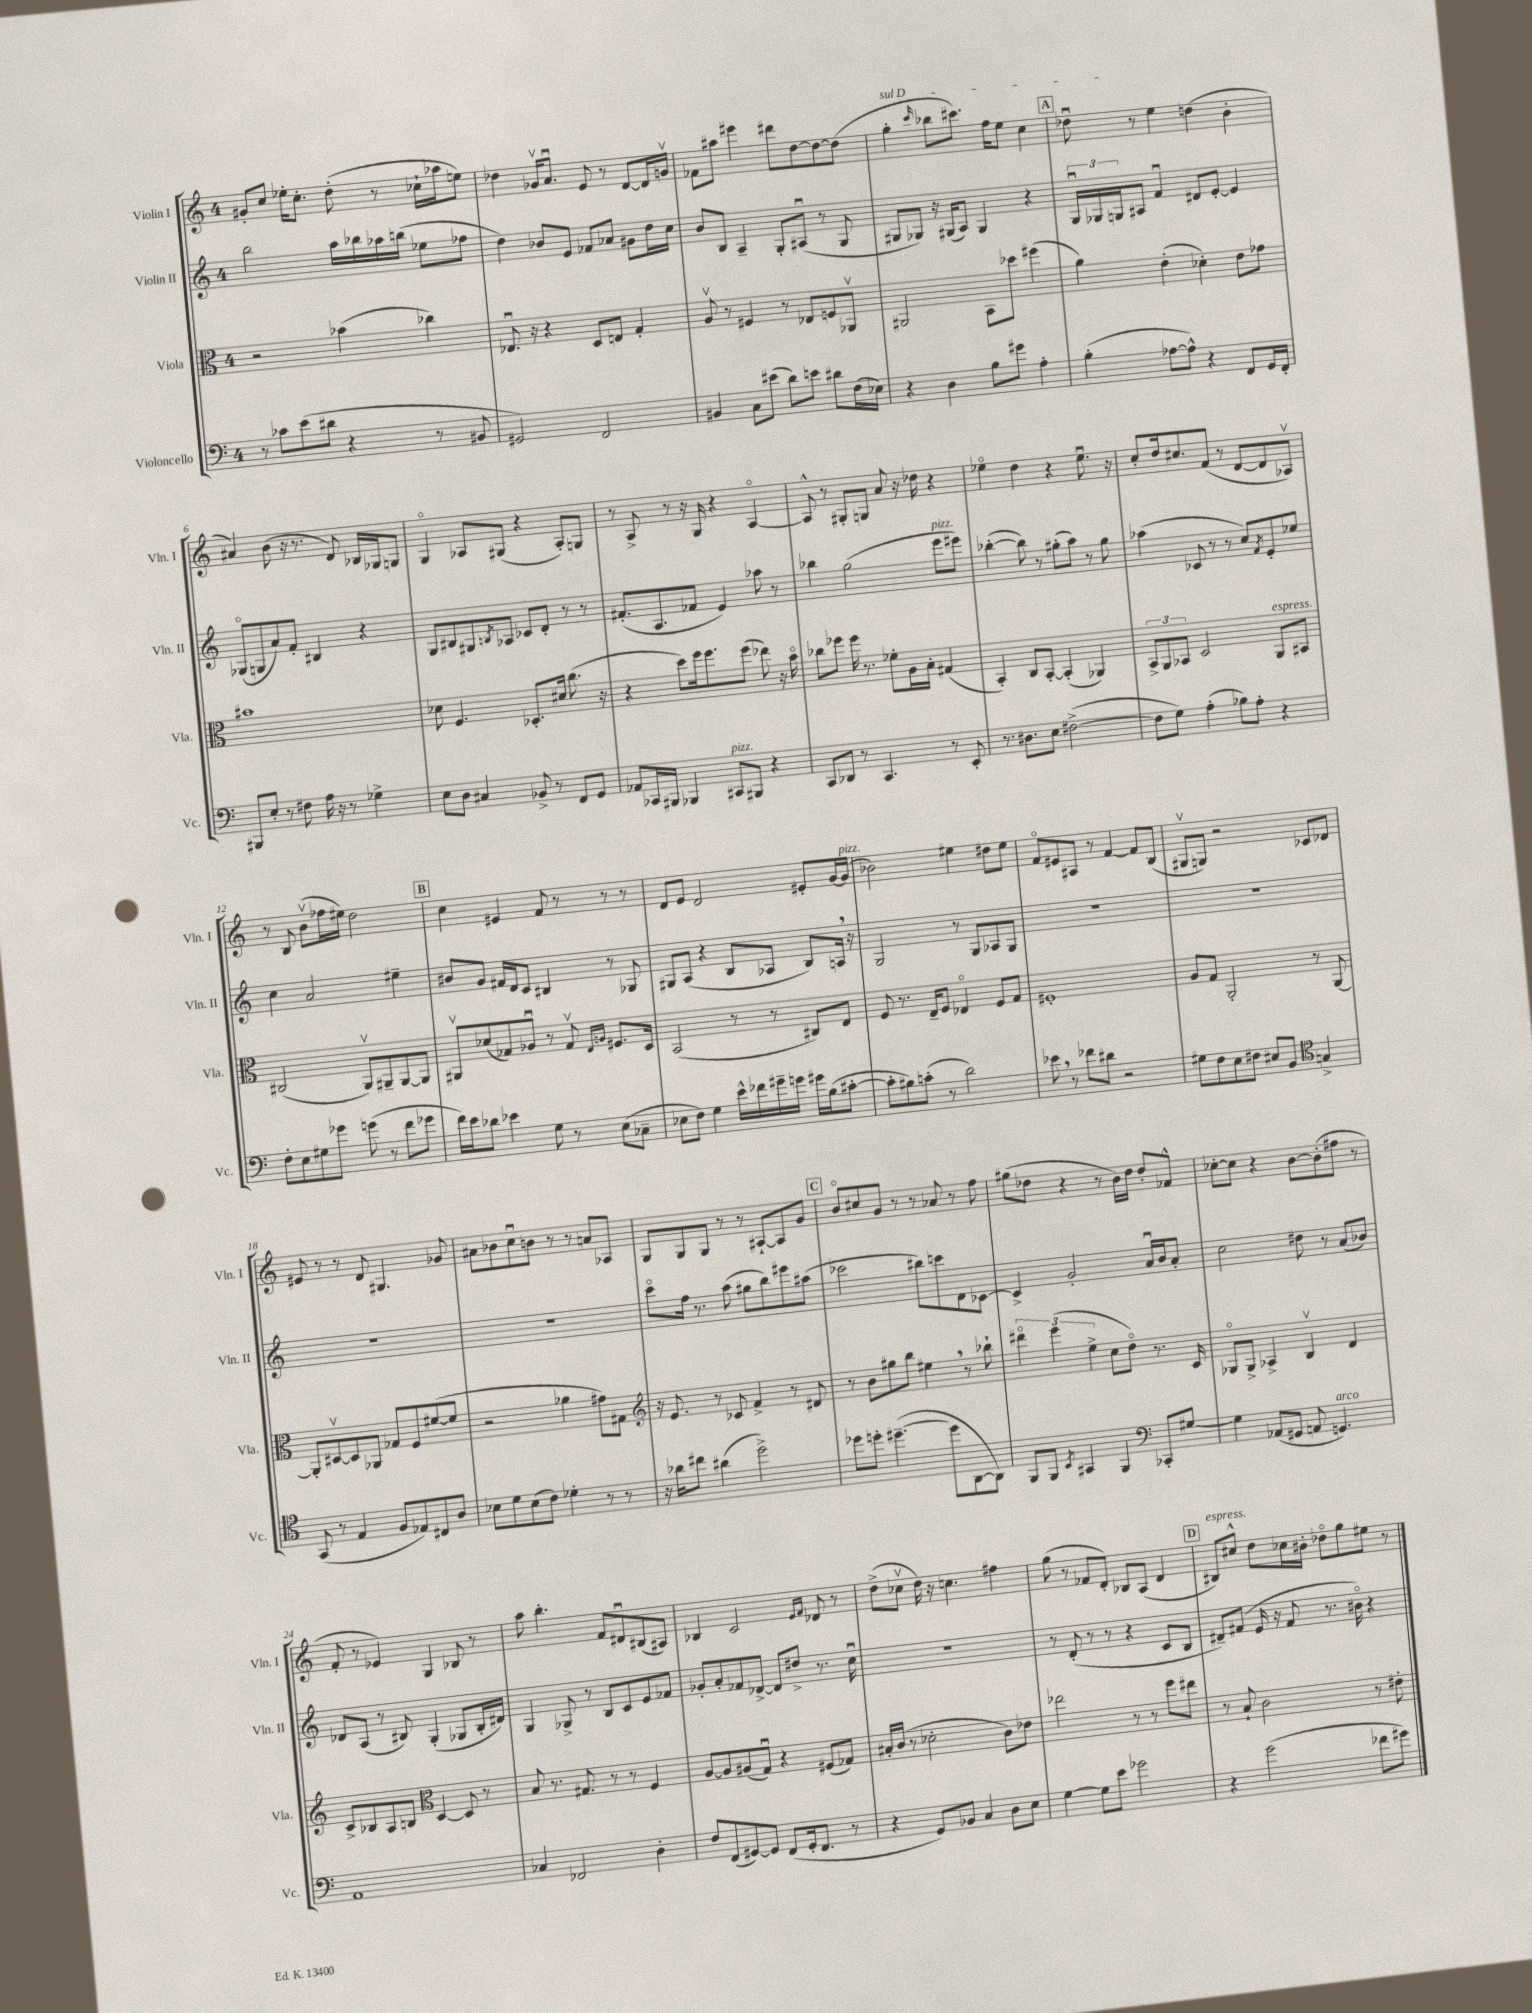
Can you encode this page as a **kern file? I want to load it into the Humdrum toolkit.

**kern	**kern	**kern	**kern
*part4	*part3	*part2	*part1
*staff4	*staff3	*staff2	*staff1
*I"Violoncello	*I"Viola	*I"Violin II	*I"Violin I
*I'Vc.	*I'Vla.	*I'Vln. II	*I'Vln. I
*clefF4	*clefC3	*clefG2	*clefG2
*k[]	*k[]	*k[]	*k[]
*M4/4	*M4/4	*M4/4	*M4/4
=1	=1	=1	=1
8r	2r	2bb\	8g#X'/L
8c-X\L	.	.	8cc/J
(8e\	.	.	16ee-X'\KL
.	.	.	8.cc'\J
8d#X\J	.	.	.
4r	(4b-X\	16aa\LL	(8dd'\
.	.	16bb-X\	.
.	.	16aa-X\	8r
.	.	(16bbn\JJ	.
8r	4cc-X\)	8ee-X\L	16cc-X`\LL
.	.	.	16aa-X\J
8BB#X/	.	8ff-X\J	8een\J)
=2	=2	=2	=2
2GG#X/)	8.E-Xu/	4dd\)	4dd-X\
.	16r	.	.
.	4r	8b-X/L	16g-Xv/KL
.	.	.	8.au/J
.	.	8e/J	.
2FF/	8D/L	8f-X/L	8e/
.	8En/J	8a-X/J	8r
.	4G'/	8g#X\L	[8d/L
.	.	16dd\L	16d/L]
.	.	16cc\JJ	16gnv/JJ
=3	=3	=3	=3
4BB#X/	8Av/	8b/L	8f-X\L
.	8r	8B/J	8aa#X\J
8C\L	4F#X/	4A~/	4eee#X\
(8e#X\J	.	.	.
8d\L)	8r	8G'/L	8ddd#X\L
8en\J	8E-X/L	(8A#Xu/J	[8dd\
8d#X\L	8Fn/	8r	8dd\_
(16F\L	8AA-Xv/J	8G/	(8dd\J]
16E-X\JJ)	.	.	.
=4	=4	=4	=4
!	!	!	!LO:TX:a:i:t=sul D
4r	2AA#X/	8G#X/L	4gg'\
.	.	8G-X/J)	.
.	.	.	16qqccc/
4D\	.	16r	8bb-X\L
.	.	(16G#X/KL	.
.	.	8A/J)	8.ccc#X\J)
8B\L	8BB\L	4G#/	.
.	.	.	16ff\KL
8g#X\J	8dd-X\J	.	8ee\J
4A'\	(4ff#X\	4r	4cc\
!!LO:REH:place=s1:t=A
=5	=5	=5	=5
(4B'\	4a\)	24Gu/LL	8dd-Xu\
.	.	24G-X/	.
.	.	24Gn/J	.
.	.	8A#X/J	8r
[8A-X\L	(4e'\	4fu/	4ee\
8A-^^\J])	.	.	.
4r	4d-X'\)	8d#X/L	(4ddn\
.	.	[8e'/J	.
8FF/L	8e\L	4e/]	4b'\
16GG/L	8g-X\J	.	.
16FF'/JJ	.	.	.
!!LO:LB:g=z
=6	=6	=6	=6
8BBB#X/L	1b#X	(8G-X/L	4a#X/)
8E'/J	.	8Gn/	.
8r	.	8a/)	(8b\
8F#X\	.	8f'/J	16r
.	.	.	8.r
16A\	.	4B#X/	.
16r	.	.	.
8r	.	.	8d/)
4G-X^\	.	4r	16B-X/LL
.	.	.	16G-X/J
.	.	.	8Gn/J
=7	=7	=7	=7
8E\L	8d-X\	8G/L	4G/
8D\J	4.F/	8B#X/	.
4C#X/	.	8G#X/	8A-X/L
.	.	8qBn/	.
.	.	8A-X/J	(8G#X/J
8BB-X^/	8.D-X'/L	8c-X/L	4r
8r	.	8d'/J	.
.	16d#X/Jk	.	.
8FF/L	(8.cc\	8r	8A-'/L)
8GG/J	.	8r	8Gn/J
.	16r	.	.
=8	=8	=8	=8
8AA-X/L	4r	(8.f#X'/L	8r
16CC-X/L	.	.	8A^/
16BBB#X/JJ	.	8.A/	.
4BBB-X/	8dd\L)	.	8r
.	16ff\k	8f-X/J	16r
.	8.ff\	.	16G/
!LO:TX:a:i:t=pizz.	!	!	!
8CC#X/L	.	4e/)	4r
8BBB#X/J	(8ff\J	.	.
4r	8ee-X\)	8aa-X\	[4A/
.	16r	8r	.
.	16b\	.	.
=9	=9	=9	=9
8CC/L	8cc-X\L	4bb-X\	8A^^/]
8DD-X/J	8ff-X\J	.	8r
8r	16ff-\	(2gg\	8G#X'/L
.	8.r	.	.
4.CC/	.	.	8Gn/J
.	8f-X'\L	.	8a/
.	16A\L	.	16r
.	16B'\JJ	.	16dd-X\
!	!	!LO:TX:a:i:t=pizz.	!
8r	(4G#X/	8eee\L	4r
8EE'/	.	8eee#X\J)	.
=10	=10	=10	=10
8.r	4BB'/)	([4bb-X'\	4ee-X\
8.D#X\L	.	.	.
.	8C/L	8bb-\])	4dd\
8E\J	[8BB'/J	8r	.
([2F#X^\	(4BB'/]	(8gg#X'\L	4r
.	.	8aa\J)	.
.	4AA-X/)	8r	8.ee-u\
.	.	8gg#\	.
.	.	.	16r
=11	=11	=11	=11
8F#\L]	12BB^/L	(4aa-X\	8cc'/L
.	12AA/	.	.
8G\J)	.	.	16dd/k
.	12BB-X/J	.	.
.	.	.	8.cc#X/
(4A'\	2D/	8c-X/	.
.	.	8r	(8f/J
8B-X\L)	.	8r	8r
8A'\J	.	8cc/L)	[8d/L
.	.	8qf/	.
!	!LO:TX:a:i:t=espress.	!	!
4r	8AA/L	8e'/	8d/]
.	8BB#X/J	8ee-X/J	8A-Xv/J)
!!LO:LB:g=z
=12	=12	=12	=12
8F'\L	(2C#X/	4cc\	8r
8E\	.	.	8B/
8G#X\	.	2a/	(8bv\L
8g-X\J	.	.	16ff-X\L
.	.	.	16ee#X\JJ)
(8gn\	8AAv/L)	.	2dd\
8r	8AA#X~/	.	.
8f\L	[8AA#/	4ee#X~\	.
8g-X\J	8AA#/J]	.	.
!!LO:REH:place=s1:t=B
=13	=13	=13	=13
16f\LL)	8AA#Xv/L	8b#X/L	4cc\
16e\J	.	.	.
8d-X\J	(8d-X/	8g/J	.
4e-X\	8G-X/)	16f#X/LL	4e#X/
.	.	16d/J	.
.	8A-Xu/J	8c/J	.
8G\	8r	4B#X/	8f/
8r	8G-v/	.	8r
.	16qqE/LL	.	.
.	16qqAn/JJ	.	.
(8E\L	8.F#X/L	8r	8r
8C-X~\J	.	8G-X/	8r
.	16D/Jk	.	.
=14	=14	=14	=14
8E-X\L	(2BB/	8G#X/L	8d/L
8F\J)	.	(8A/J	8e/J
4G\	.	4r	2d/
16e^^\LL	8r	8B/L	.
16f-X\	.	.	.
16g#X~\	8r	8A-X/J	.
16gn\JJ	.	.	.
16g#X\LL	8C#X/L)	8B/L)	8e#X'/L
(16B\J	.	.	.
[8c#X'\J	8E/J	16An,/Jk	[16g/L
!	!	!	!LO:TX:a:i:t=pizz.
.	.	16r	(16g/JJ]
=15	=15	=15	=15
8c#'\L]	8F/	2G/	2b-X\)
8B#X\)	8.r	.	.
(8cn'\J	.	.	.
.	16E~/KL	.	.
8r	8F/J	.	.
2d\)	4E-X/	8r	4ee#X\
.	.	8G/L	.
.	8F/L	8A-X/	8dd#X\L
.	8G/J	8G/J	8ee#\J
=16	=16	=16	=16
8e-X,\	1F#X'	1r	8f/L
8r	.	.	8e#X/
8f-X\L	.	.	8A#X/J
8d#X\J	.	.	8r
2r	.	.	[4f/
.	.	.	8f/L]
.	.	.	(8B/J
=17	=17	=17	=17
8G#X\L	8A/L	1r	8G#Xv/L
8F\	8G/J	.	8Gn/J)
8E\	2AA'/	.	2r
8F#X\J	.	.	.
8E#X/L	.	.	.
8BB/J	.	.	.
*clefC4	*	*	*
4Gn^/	8r	.	8c-X/L
.	[8AA/	.	8d-X/J
!!LO:LB:g=z
=18	=18	=18	=18
(8GG/	8AA'/L]	1r	8e#X/
8r	[8D#Xv/	.	8r
4E/	8D#/]	.	8r
.	8AA-X/J	.	8d/
8F/L	8G-X/L	.	4.G#X/
8E-X/)	8F/	.	.
8C#X/	([8f#X/	.	.
8A/J	8f#/J]	.	8g-X/
=19	=19	=19	=19
8B-X\L	2r	1r	8a#X\L
8d\	.	.	8b-X\
(8B-\	.	.	8ccu\
8c\J)	.	.	8bn\J
4d-X'\	4a-X\	.	8r
.	.	.	8r
8r	8g#X\L)	.	8an/L
8r	8G#X\J	.	8A-X/J
=20	=20	=20	=20
*	*clefG2	*	*
16r	16r	8ccc\L	8G/L
16a-X\KL	8.e/	.	.
8cc#X\J	.	16ff\Jk	8G/
.	.	8.r	.
(4a#X\	8r	.	8G/J
.	8c-X/	(8aa\	8r
2dd^\)	4f^/	8gg#X\L	8r
.	.	8bb\)	[8A#X`/L
.	8r	8eee#X\	8A#/]
.	8d#X/	(8aa#X\J	8g/J
!!LO:REH:place=s1:t=C
=21	=21	=21	=21
8dd-X\L	8r	2ccc-X\	8b/L
8ddn'\J	8b\L	.	8cc#X/
([4.dd#X~\	8gg#X\	.	8g/J
.	8bb\J	.	8r
.	4ee#X,\	8bb#X\L)	8r
8dd#\L]	.	8cccn\	8a-X/
[8AA\	8r	8d\	8r
8AA\J])	8bb-X`\	[8c-X\J	8ff\
=22	=22	=22	=22
8FF/L	6ddd#X\	4c-^/]	(8gg#X\L
8FF/J	.	.	8dd-X\J
.	(6eee\	.	.
8qBB/	.	.	.
4GG#X/	.	2g'/	4r
.	6ee^\	.	.
4FF/	8cc\L	.	8r
.	8dd\J)	.	16b\LL)
.	.	.	16dd-\JJ
*clefF4	*	*	*
8CC-X'/L	8.r	16au/LL	8dd-'/L
.	.	16b/J	.
[8G#X/J	.	8a'/J	8f-X^^/J
.	16c/	.	.
=23	=23	=23	=23
4G#\]	8G-X/L	2cc\	[8cc-X'\L
.	8G-^/J	.	8cc-\J]
(8AA-X/L	4A-X^/	.	4r
8GG#X/J	.	.	.
8AAn/	4Bv/	8dd#X\	[8b\L
!LO:TX:a:i:t=arco	!	!	!
4.GGn/)	.	8r	(8b'\]
.	4d/	(8a/L	8ff#X\J
.	.	8b-X/J)	8r
!!LO:LB:g=z
=24	=24	=24	=24
1AA	8c^/L	8d-X/L	8f'/
.	8B-X/	(8A/J	8r
.	8A/	8r	4e-X/)
.	8Bn/J	8B#X/)	.
*	*clefC3	*	*
.	[4D/	(4G'/	4G/
.	8D/]	8G-X/L	8B-X/
.	8r	16B#'/L	8r
.	.	16d#X/JJ)	.
=25	=25	=25	=25
4C-X/	8B/	4G/	8aa\
.	8.r	.	4.bb'\
2FF-X/	.	8G-X^/	.
.	8.G#X/	.	.
.	.	8r	.
.	8r	8B/L	8f/L
.	8r	8c/	8d#Xu/
4D'\	4F/	8e/	(8B#X/
.	.	8f-X/J	8A#X/J)
=26	=26	=26	=26
8F/L	[8A/L	8g-X'/L	4B-X/
(8FF/	8A/]	8a'/	.
[8GG#X/)	(8A#X/	8f-X/	2c/
8GG#/J]	8Gu/J)	[8d-X^/J	.
(8FF/L	4r	8d-/L]	.
16GG#'/k	.	8dd#X^/J	.
8.FF/J	.	.	.
.	.	.	16qqe/LL
.	.	.	16qqf/JJ
.	(8F#X/L	8.r	8d-X/
8r	8G-X/J)	.	8r
.	.	16ccu\	.
=27	=27	=27	=27
4r	16B#X'/LL	1r	(8dd^\L
.	(16c/JJ	.	.
.	8r	.	8cc-Xv\J
8GG/L)	2d-X'\	.	16dd\)
.	.	.	16r
8BB-X/J	.	.	4.ccn\
4C/	.	.	.
8D\L	8c\L)	.	4ff#X\
8E\J	8e-X\J	.	.
=28	=28	=28	=28
[4G\	2ee-X\	8r	(8gg\
.	.	(8d'/	8r
8G\L]	.	8r	8f-X/L
8e\J	.	8r	8d'/J)
2g-X\	8r	4r	8B-X/L
.	8r	.	(8A/J
.	8ff\L	8c/L	4d/
.	8ee#X\J	8B/J	.
!!LO:REH:place=s1:t=D
=29	=29	=29	=29
!	!	!	!LO:TX:a:i:t=espress.
4r	8r	8d#X~/L)	8B#X/L)
.	8B`/	(8f#X/J	8cc#X^^/J
(2g\	2c\	16e/	8dd\L
.	.	16r	.
.	.	8f#/	16cc-X\L
.	.	.	16b#X'\JJ
.	.	8.r	8dd-X\L
.	.	.	8gg\
.	.	16b#X\)	.
8f-X\L	8r	4r	8ee#X\J
8g#X\J)	8e#X'\	.	8r
==	==	==	==
*-	*-	*-	*-
